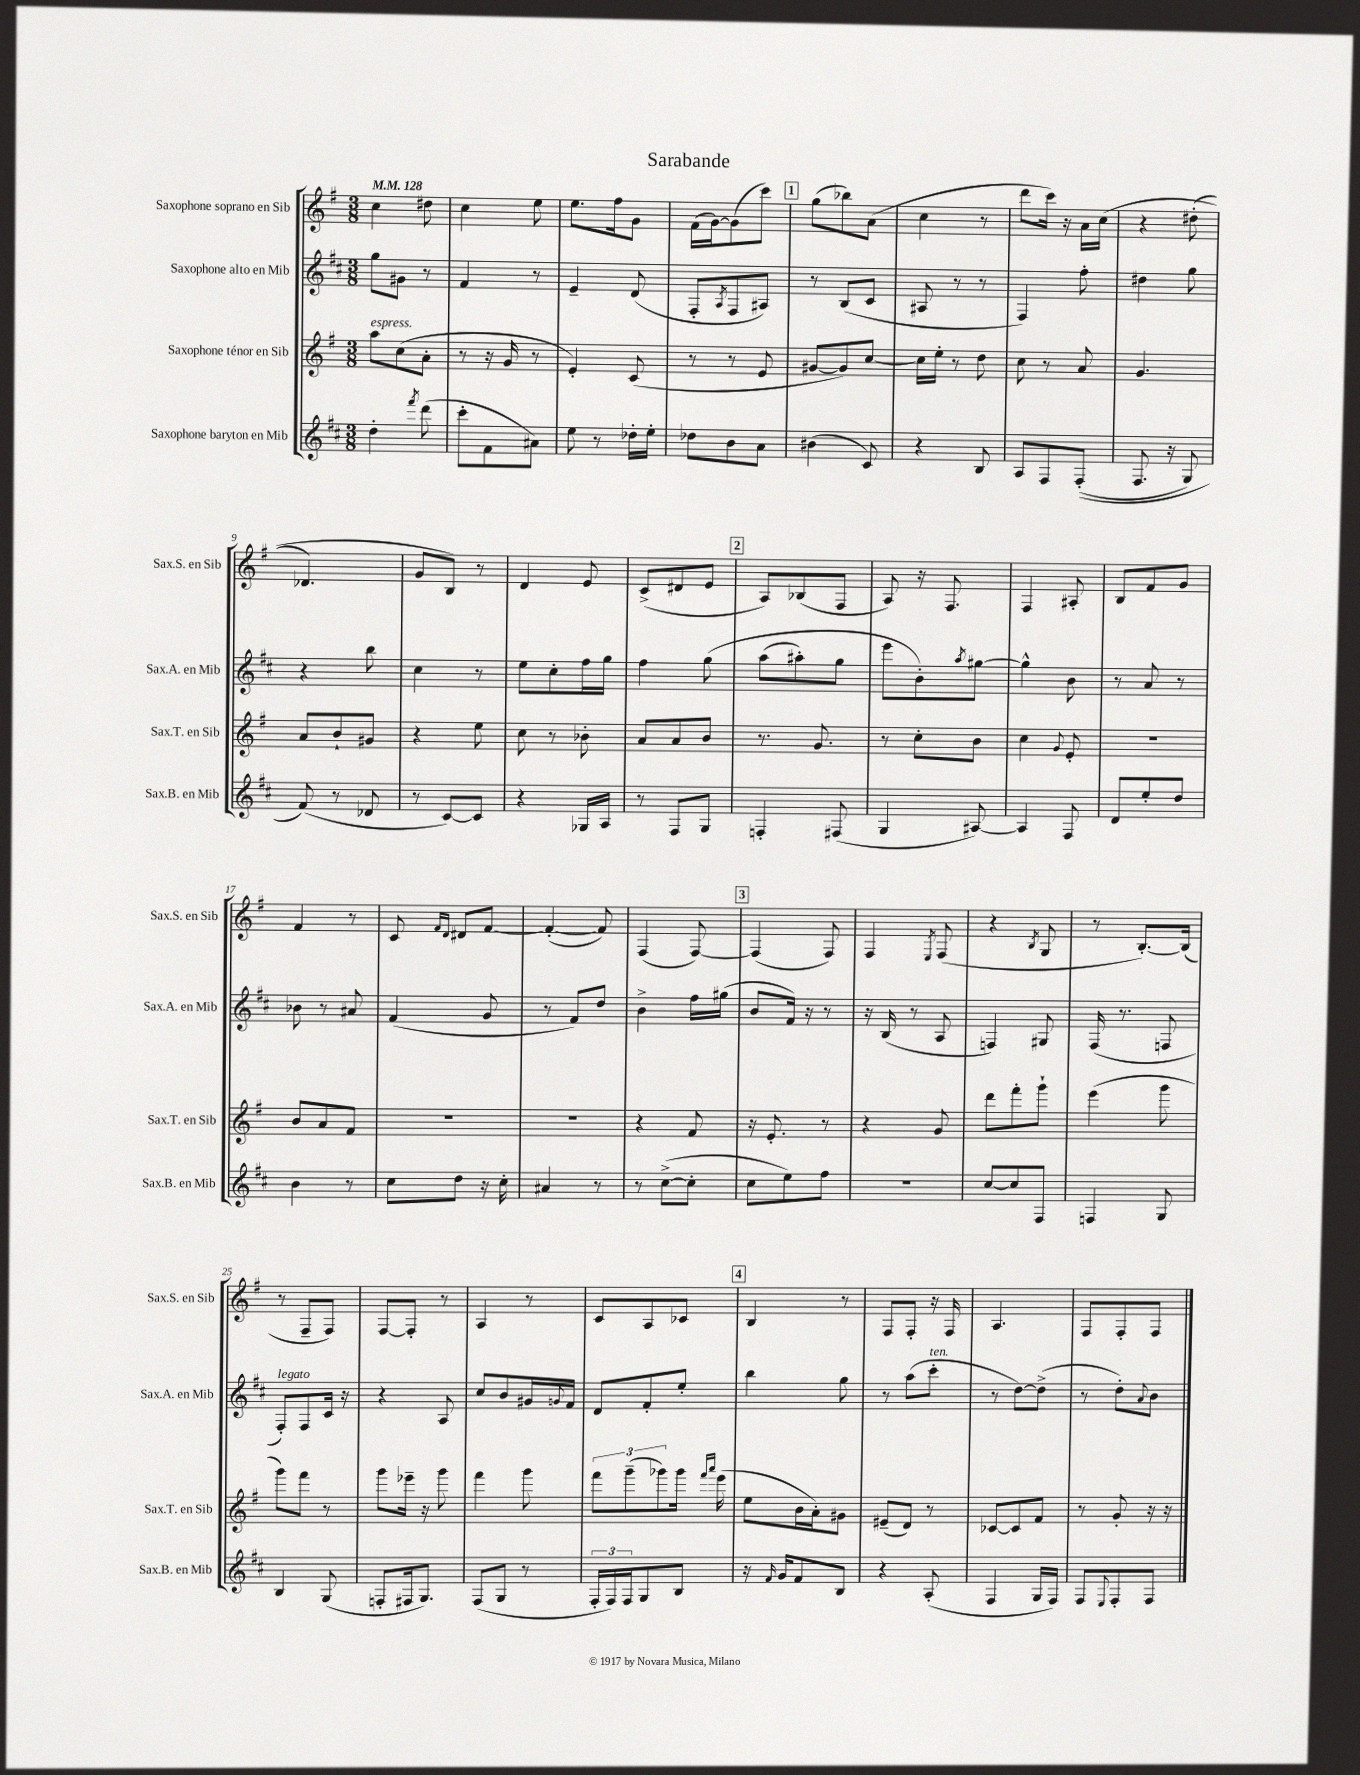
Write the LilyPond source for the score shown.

\header { title = "Sarabande" }
<<
\new StaffGroup <<
\new Staff = "s0" \with { instrumentName = "Saxophone soprano en Sib" shortInstrumentName = "Sax.S. en Sib" } {
    \clef treble \key g \major \numericTimeSignature \time 3/8 \tempo 4 = 128
    c''4 dis''8 |
    c''4 e''8 |
    e''8. fis''16 g'8 |
    fis'16( g'16~) g'8( c'''8) |
    \mark \markup { \box "1" } g''8( bes''8) a'8( |
    c''4 r8 |
    d'''8 c'''16) r16 a'16 c''16\( |
    r4 dis''8-.( |
    des'4.) |
    g'8 b8\) r8 |
    d'4 e'8 |
    c'8->( dis'8 e'8 |
    \mark \markup { \box "2" } a8) bes8( fis8 |
    a8) r16 fis8. |
    fis4 ais8-. |
    b8 fis'8 g'8 |
    fis'4 r8 |
    c'8 \grace { fis'16 d'16 } dis'8 fis'8~ |
    fis'4~-.( fis'8) |
    fis4( fis8~) |
    \mark \markup { \box "3" } fis4( fis8) |
    fis4 \acciaccatura { e8 } fis8( |
    r4 \acciaccatura { b8 } g8 |
    r8 b8.~-.) b16( |
    r8 fis8-- fis8) |
    fis8~ fis8-. r8 |
    a4 r8 |
    c'8 a8 ces'8 |
    \mark \markup { \box "4" } b4 r8 |
    fis8 fis8-. r16 fis16 |
    a4. |
    fis8 fis8-. fis8 \bar "|." |
}
\new Staff = "s1" \with { instrumentName = "Saxophone alto en Mib" shortInstrumentName = "Sax.A. en Mib" } {
    \clef treble \key d \major \numericTimeSignature \time 3/8
    g''8 gis'8 r8 |
    fis'4 r8 |
    e'4-- d'8( |
    fis8-. \acciaccatura { a8 } fis8 ais8) |
    \mark \markup { \box "1" } r8 b8( cis'8 |
    ais8 r8 r8 |
    fis4) fis''8-. |
    dis''4 g''8 |
    r4 b''8 |
    cis''4 r8 |
    e''8 cis''8-. fis''16 g''16 |
    fis''4 g''8\( |
    \mark \markup { \box "2" } a''8( ais''8-.) g''8 |
    e'''8 b'8-.\) \acciaccatura { a''8 } gis''8~ |
    gis''4-^ b'8 |
    r8 a'8 r8 |
    bes'8 r8 ais'8 |
    fis'4( g'8 |
    r8 fis'8) d''8 |
    b'4-> fis''16 gis''16( |
    \mark \markup { \box "3" } b'8 fis'16) r16 r8 |
    r16 b16( r8 a8 |
    f4) gis8 |
    fis16( r8. f8 |
    fis8-.^\markup { \italic "legato" }) fis8 cis'16 r16 |
    r4 a8 |
    cis''8 b'8 gis'16 \appoggiatura { g'8 } fis'16 |
    d'8 fis'8-. e''8-. |
    \mark \markup { \box "4" } b''4 g''8 |
    r8 a''8( cis'''8-.^\markup { \italic "ten." } |
    r8 d''8~) d''8->( |
    r8 d''8-.) \appoggiatura { a'8 } b'8 \bar "|." |
}
\new Staff = "s2" \with { instrumentName = "Saxophone ténor en Sib" shortInstrumentName = "Sax.T. en Sib" } {
    \clef treble \key g \major \numericTimeSignature \time 3/8
    a''8^\markup { \italic "espress." } c''8( a'8-. |
    r8 r16 g'16 r8 |
    e'4-.) c'8( |
    r8 r8 e'8 |
    \mark \markup { \box "1" } gis'8~ gis'8) c''8~ |
    c''16 e''16-. r8 d''8 |
    c''8 r8 a'8 |
    g'4. |
    a'8 b'8-! gis'8 |
    r4 e''8 |
    c''8 r8 bes'8-. |
    a'8 a'8 b'8 |
    \mark \markup { \box "2" } r8. g'8. |
    r8 c''8-. b'8 |
    c''4 \appoggiatura { g'8 } e'8-. |
    r4. |
    b'8 a'8 fis'8 |
    R4. |
    R4. |
    r4 fis'8 |
    \mark \markup { \box "3" } r16 e'8.-. r8 |
    r4 g'8 |
    d'''8 fis'''8-. g'''8-! |
    e'''4( g'''8 |
    g'''8) fis'''8 r8 |
    g'''8 ees'''16-- r16 g'''8 |
    fis'''4 g'''8 |
    \tuplet 3/2 { fis'''8 g'''8--( ges'''8) } ges'''16 \grace { fis'''16 a'''16 } e'''16( |
    \mark \markup { \box "4" } e''8 b'16 a'16-.) gis'8 |
    eis'8--( d'8) r8 |
    ces'8~ ces'8 fis'8 |
    r8 g'8-. r16 r16 \bar "|." |
}
\new Staff = "s3" \with { instrumentName = "Saxophone baryton en Mib" shortInstrumentName = "Sax.B. en Mib" } {
    \clef treble \key d \major \numericTimeSignature \time 3/8
    d''4-. \acciaccatura { fis'''8 } d'''8( |
    cis'''8-. fis'8 ais'8) |
    e''8 r8 des''16-. e''16-. |
    des''8 b'8 a'8 |
    \mark \markup { \box "1" } bis'4( cis'8) |
    r4 b8 |
    a8 fis8 fis8-.(\( |
    fis8. r16 g8) |
    fis'8(\) r8 des'8 |
    r8 cis'8~) cis'8 |
    r4 ges16 a16 |
    r8 fis8 g8 |
    \mark \markup { \box "2" } f4-. fis8( |
    g4 ais8~) |
    ais4 fis8 |
    d'8 e''8-. d''8 |
    b'4 r8 |
    cis''8 d''8 r16 cis''16-. |
    ais'4 r8 |
    r8 cis''8~->( cis''8-. |
    \mark \markup { \box "3" } cis''8 e''8) fis''8 |
    R4. |
    cis''8~ cis''8 fis8 |
    f4 g8 |
    b4 g8( |
    f8-. fis16 g8.) |
    fis8( g8 r8 |
    \tuplet 3/2 { fis16-. fis16) fis16 } g8 b8 |
    \mark \markup { \box "4" } r16 \grace { fis'16 } g'16 fis'8 b8 |
    r4 a8-.( |
    fis4 g16 fis16) |
    fis8 \appoggiatura { e8 } fis8-. fis8 \bar "|." |
}
>>
>>
